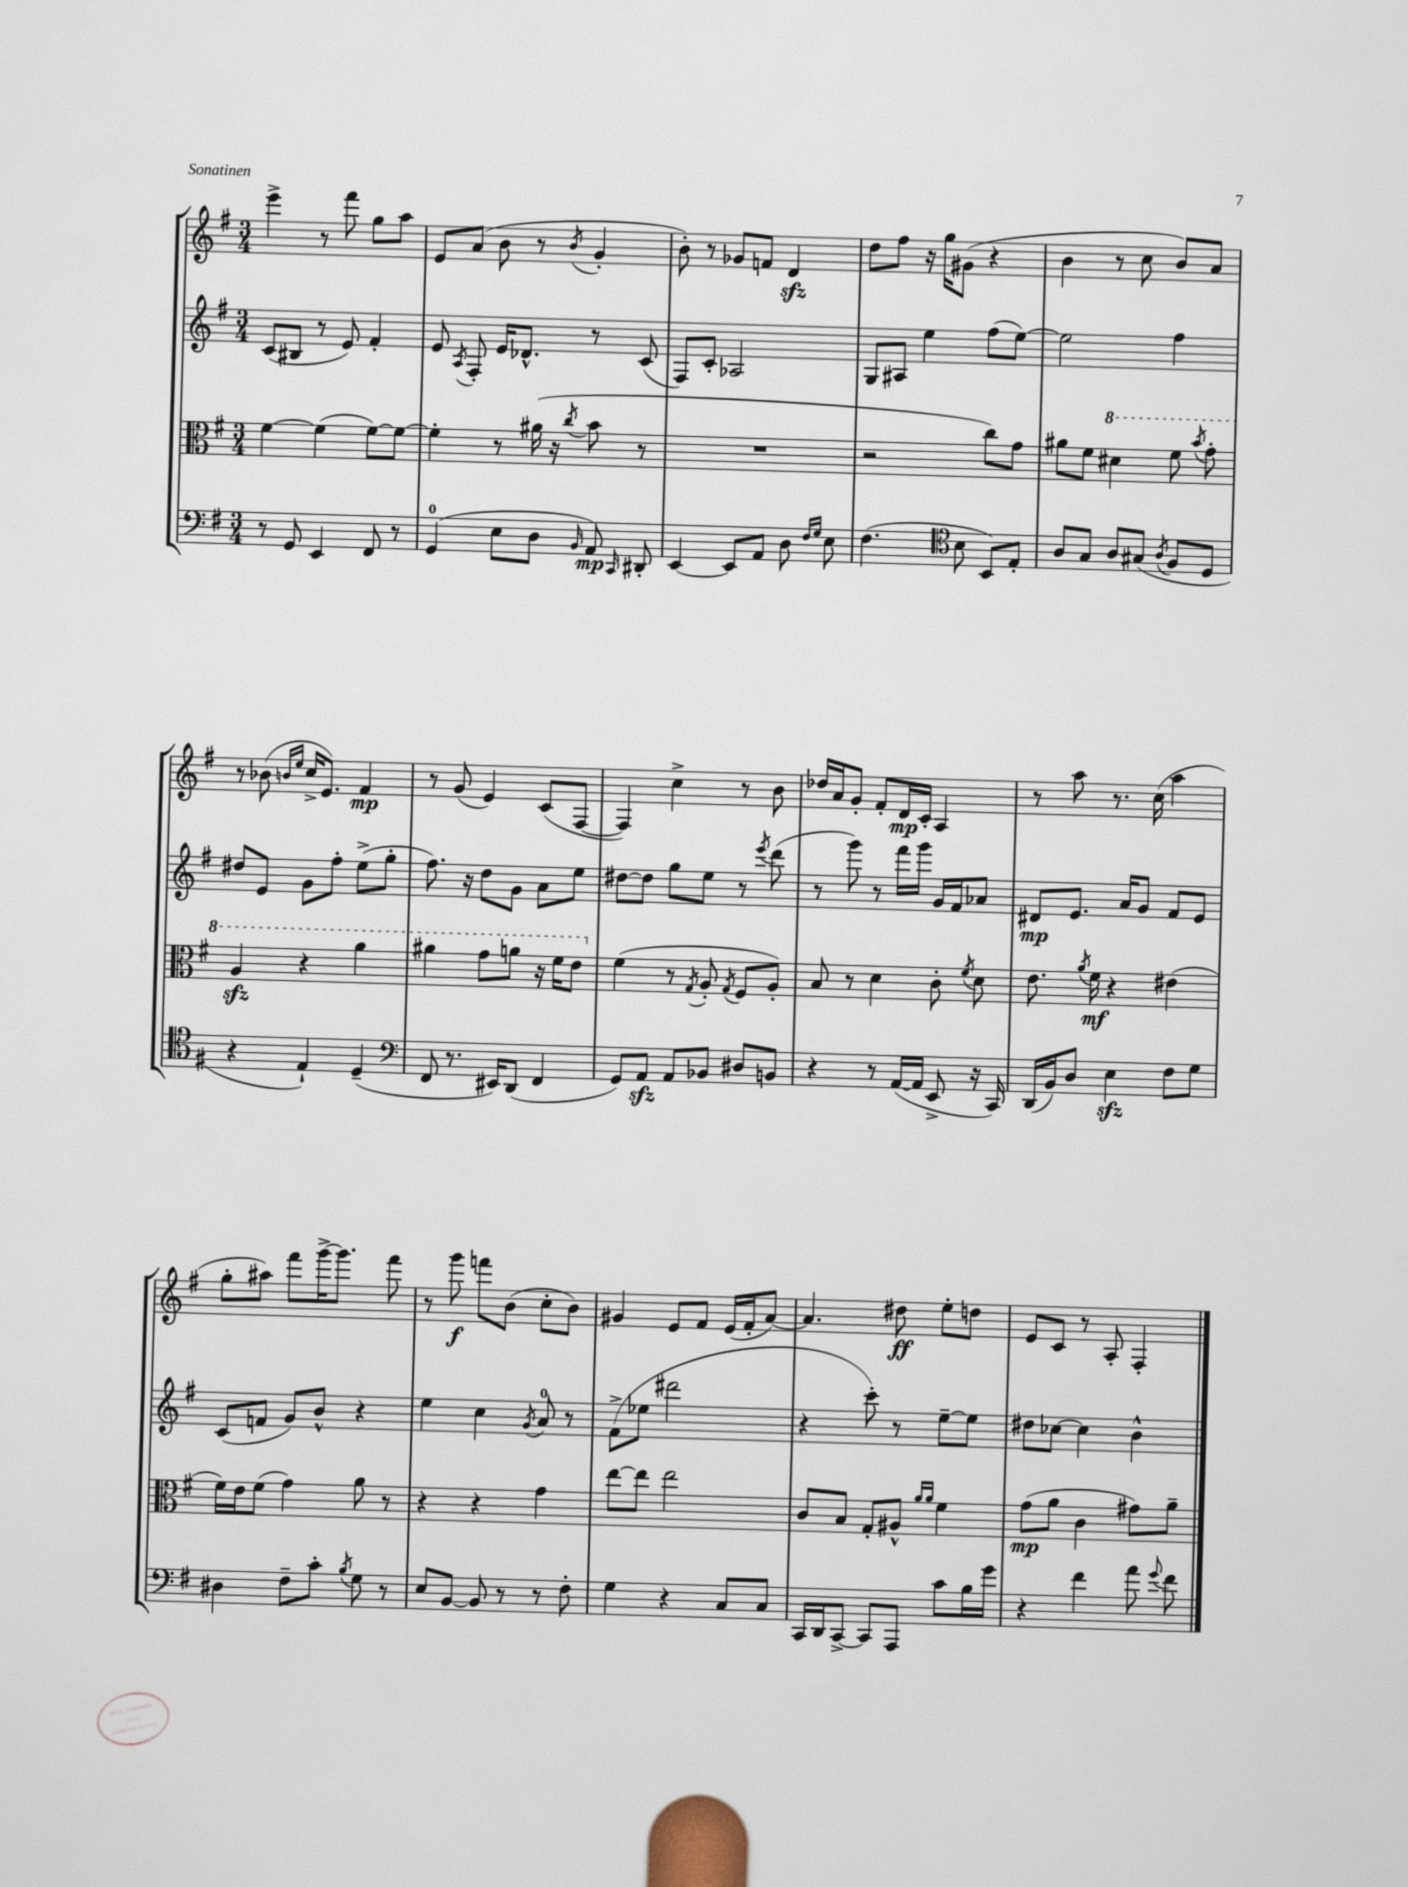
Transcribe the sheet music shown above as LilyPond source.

<<
\new StaffGroup <<
\new Staff = "s0" {
    \clef treble \key g \major \numericTimeSignature \time 3/4
    \autoBeamOff e'''4-> r8 fis'''8 g''8[ a''8] |
    e'8[ a'8]( b'8 r8 \acciaccatura { b'8 } g'4-. |
    b'8-.) r8 ges'8[ f'8] d'4\sfz |
    d''8[ fis''8] r16 g''16[ gis'8]( r4 |
    b'4 r8 c''8 b'8[) a'8] |
    r8 bes'8( \grace { b'16[ e''16] } c''16[-> e'8.]) fis'4\mp |
    r8 g'8( e'4) c'8[( fis8]~ |
    fis4) c''4-> r8 b'8 |
    des''16[ a'16 g'8]-. fis'8[-. d'16\mp c'16]-. a4 |
    r8 a''8 r8. c''16( a''4 |
    g''8[-. ais''8]) fis'''8[ g'''16~-> g'''8.] fis'''8 |
    r8 g'''8\f f'''8[ b'8]( c''8[-. b'8]) |
    gis'4 e'8[ fis'8] e'16[( fis'16-. a'8]~) |
    a'4. dis''8\ff e''8[-. d''8] |
    e'8[ c'8] r8 a8-. fis4-. \bar "|." |
}
\new Staff = "s1" {
    \clef treble \key g \major \numericTimeSignature \time 3/4
    \autoBeamOff c'8[( bis8] r8 e'8) fis'4-. |
    e'8 \acciaccatura { a8 } fis8-. e'16[ des'8.]-^ r8 c'8( |
    fis8[) c'8]-. aes2 |
    g8[ ais8] e''4 fis''8[( e''8]~) |
    e''2 fis''4 |
    dis''8[ e'8] g'8[ fis''8]-. e''8[->( g''8]-. |
    fis''8.) r16 d''8[ g'8] a'8[ e''8] |
    dis''8[~ dis''8] g''8[ e''8] r8 \acciaccatura { e'''8 } d'''8( |
    r8 g'''8) r8 fis'''16[ g'''16] g'16[ fis'16 aes'8] |
    dis'8[\mp e'8.] a'16[ g'8] fis'8[ e'8] |
    c'8[( f'8] g'8[) b'8]-^ r4 |
    e''4 c''4 \acciaccatura { g'8 } a'8-0 r8 |
    fis'8[->( ees''8] dis'''2 |
    r4 c'''8-.) r8 e''8[~-- e''8] |
    dis''8[ ces''8]~ ces''4 b'4-^ \bar "|." |
}
\new Staff = "s2" {
    \clef alto \key g \major \numericTimeSignature \time 3/4
    \autoBeamOff fis'4~ fis'4( fis'8[~) fis'8]~ |
    fis'4-. r8 ais'16( r16 \acciaccatura { c''8 } b'8 r8 |
    R2. |
    r2 c''8[) g'8] |
    ais'8[ fis'8] \ottava #1 dis''4 fis''8 \acciaccatura { b''8 } g''8-. |
    a'4\sfz r4 a''4 |
    ais''4 g''8[ a''8] r16 fis''16[ e''8] \ottava #0 |
    fis'4( r8 \acciaccatura { g8 } a8-. \acciaccatura { g8 } fis8[ a8]-.) |
    b8 r8 d'4 c'8-. \acciaccatura { fis'8 } d'8 |
    e'8. \acciaccatura { a'8 } fis'16\mf r4 eis'4( |
    fis'16[) e'16 fis'8]( g'4) a'8 r8 |
    r4 r4 g'4 |
    e''8[~ e''8] e''2 |
    c'8[ b8] g8[-. ais8]-^ \grace { a'16[ a'16] } fis'4 |
    g'8[\mp( a'8] c'4 gis'8[) a'8]-- \bar "|." |
}
\new Staff = "s3" {
    \clef bass \key g \major \numericTimeSignature \time 3/4
    \autoBeamOff r8 g,8 e,4 fis,8 r8 |
    g,4-0( e8[ d8] \grace { b,16 } a,8\mp) \grace { c,16 } dis,8-. |
    e,4~ e,8[ a,8] d8 \grace { fis16[ g16] } e8 |
    fis4.( \clef tenor b8 b,8[) e8]-. |
    a8[ g8] a8[ gis8]( \acciaccatura { a8 } fis8[ d8] |
    r4 e4-!) d4--( |
    \clef bass fis,8 r8. eis,16[) d,8]( fis,4 |
    g,8[) a,8]\sfz a,8[ bes,8] dis8[ b,8] |
    r4 r8 a,16[~( a,16] e,8-> r16 c,16) |
    d,16[( b,16) d8] e4\sfz fis8[ g8] |
    dis4 fis8[-- c'8]-. \acciaccatura { b8 } g8 r8 |
    e8[ b,8]~ b,8 r8 r8 fis8-. |
    g4 r4 c8[ c8] |
    c,16[ d,16 c,8]~-> c,8[ a,,8] c'8[ b16 g'16] |
    r4 fis'4 a'8 \appoggiatura { g'8 } fis'8 \bar "|." |
}
>>
>>
\layout { \context { \Score \remove "Bar_number_engraver" } }
